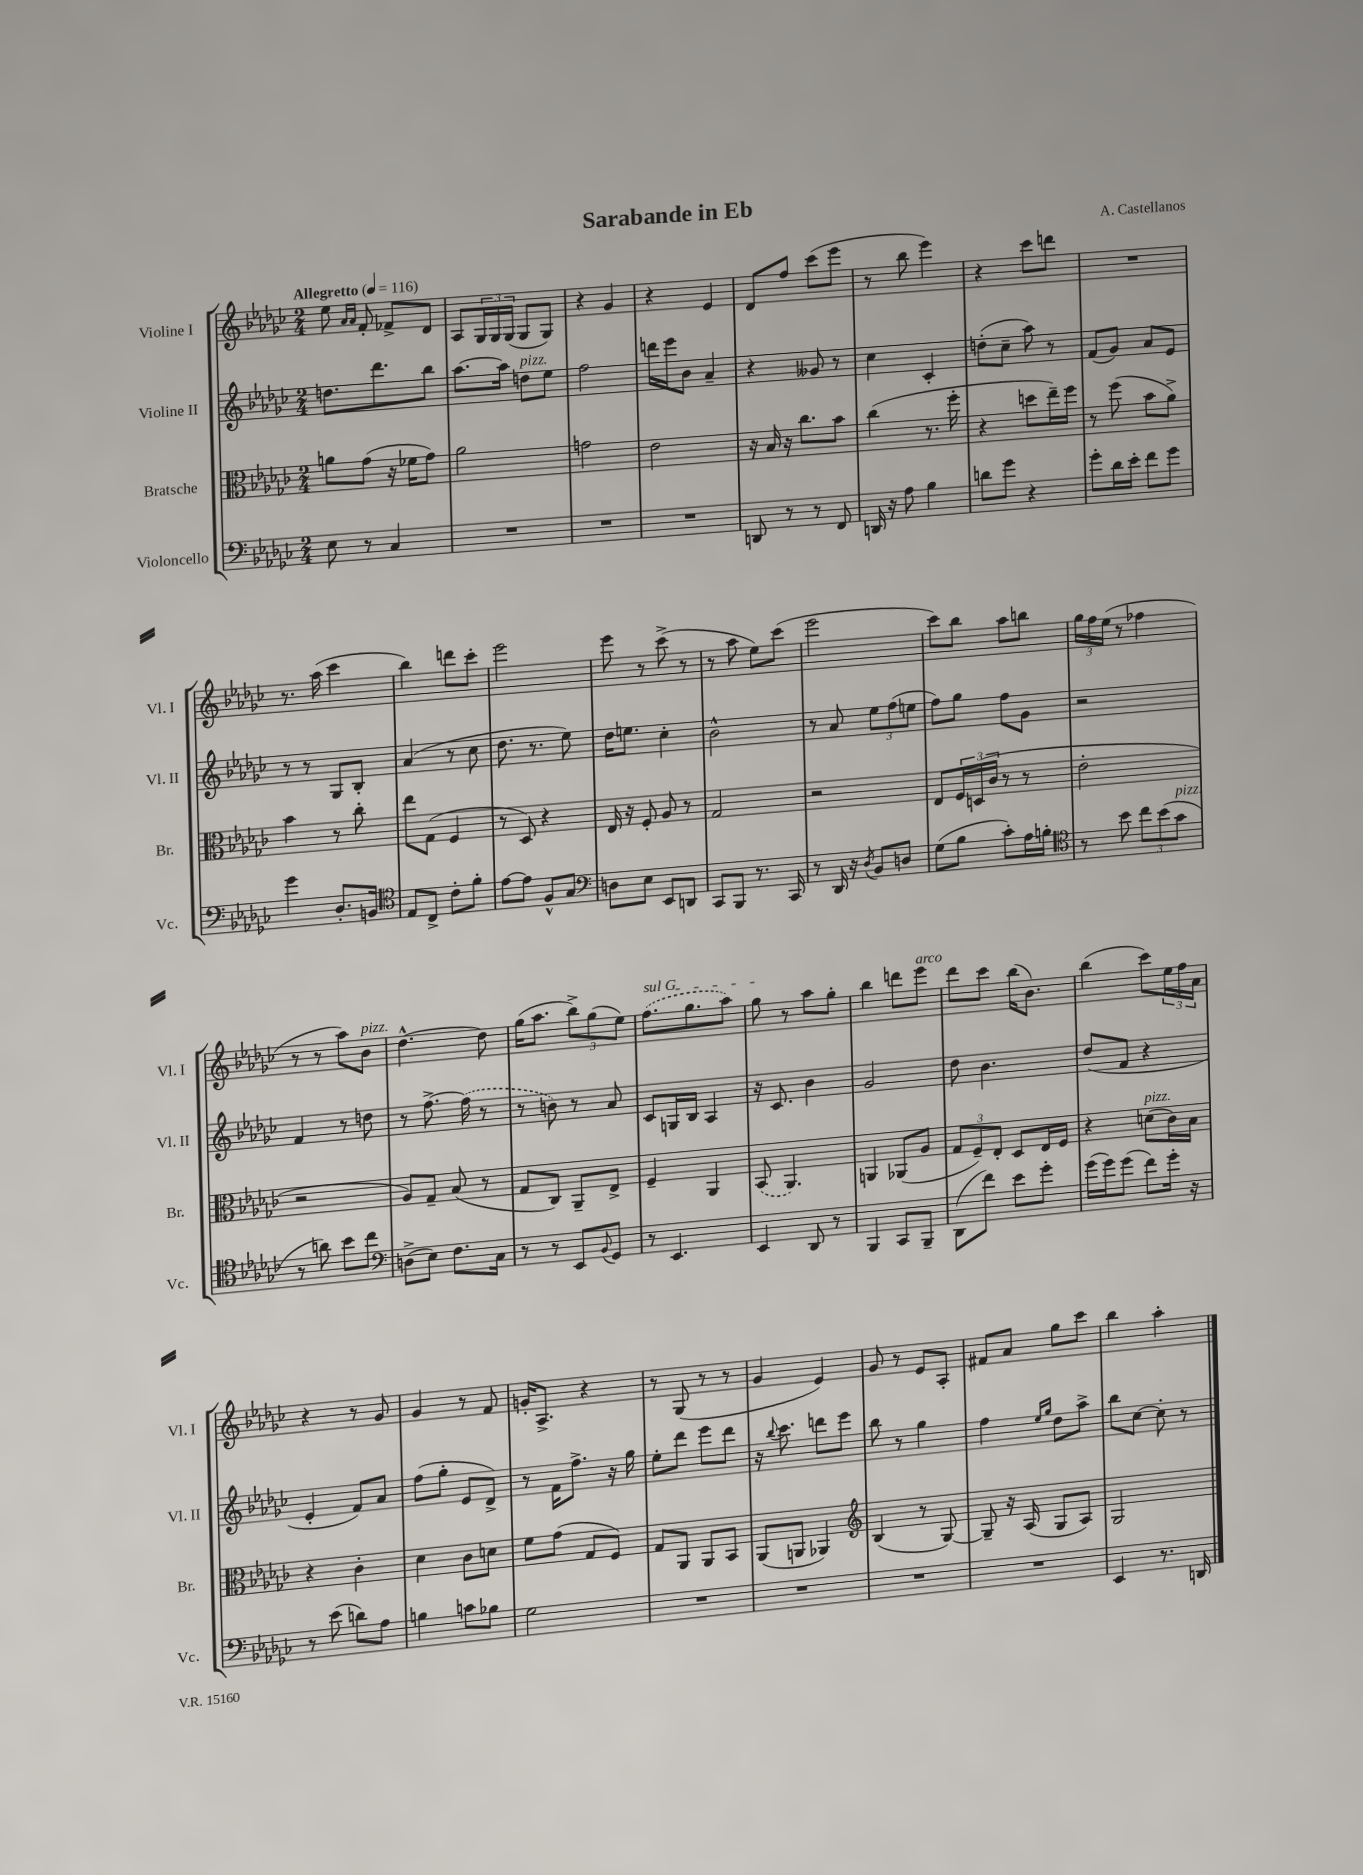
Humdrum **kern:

**kern	**kern	**kern	**kern
*staff4	*staff3	*staff2	*staff1
*clefF4	*clefC3	*clefG2	*clefG2
*k[b-e-a-d-g-c-]	*k[b-e-a-d-g-c-]	*k[b-e-a-d-g-c-]	*k[b-e-a-d-g-c-]
*M2/4	*M2/4	*M2/4	*M2/4
*MM116	*MM116	*MM116	*MM116
8E-	8a	8.dd	8ee-
.	.	.	16qqa-
.	.	.	16qqa-
8r	(8g-	.	8f'
.	.	8.ddd-	.
4C-	16r	.	8f-^
.	16f-	.	.
.	8g-)	8bb-	8d-
=	=	=	=
2r	2a-	[8.aa-	8A-
.	.	.	24G-
.	.	.	24G-
.	.	16aa-]	.
.	.	.	(24G-
.	.	8dd	8G-
.	.	8ee-	8G-)
=	=	=	=
2r	2g	2ff	4r
.	.	.	4g-
=	=	=	=
2r	2e-	16ddd	4r
.	.	16eee-	.
.	.	8b-	.
.	.	4a-~	4e-
=	=	=	=
8DD	16r	4r	8d-
.	16B-	.	.
8r	16r	.	8ff
.	8.cc-	.	.
8r	.	8g--	(8ccc-
8FF	8b-	8r	8eee-
=	=	=	=
16DD	(4cc-	4cc-	8r
16r	.	.	.
8A-	.	.	8bb-
4B-	8.r	4c-'	4eee-)
.	16ff'	.	.
=	=	=	=
8d	4r	(8dd'	4r
8g-	.	8cc-~	.
4r	8dd	8aa-)	8ccc-
.	16ee-~)	8r	8ddd
.	16ff	.	.
=	=	=	=
8g-'	8r	(8f	2r
16d-	(8ff	8g-)	.
16e-'	.	.	.
8f	8b-	8a-	.
8g-	8a-^)	8e-	.
=	=	=	=
4g-	4b-	8r	8.r
.	.	8r	.
.	.	.	(16aa-
8.D-'	8r	8G-	4ccc-
.	8cc-'	8B-'	.
16BB	.	.	.
=	=	=	=
*clefC4	*	*	*
8E-	8ee-	(4a-	4bb-)
8C-^	(8G-	.	.
8c-'	4F	8r	8ddd
8f'	.	8cc-	8ccc-'
=	=	=	=
[8e-	8r	8.dd-	2eee-
8e-]	8D-)	.	.
.	.	8.r	.
8F^^	4r	.	.
8G-	.	8ee-)	.
=	=	=	=
*clefF4	*	*	*
8D	16E-	16dd-	8eee-
.	16r	8.ee	.
8E-	8F'	.	8r
8EE-	8A-	4cc-'	(8ccc-^
8DD	8r	.	8r
=	=	=	=
8CC-	2G-	2b-^^	8r
8BBB-	.	.	8aa-
8.r	.	.	8ee-)
.	.	.	(8ccc-
16CC-	.	.	.
=	=	=	=
8r	2r	8r	2eee-
16DD-	.	8a-	.
16r	.	.	.
8qD-	.	.	.
8BB-	.	12ee-	.
.	.	(12ff	.
8D	.	.	.
.	.	12ee	.
=	=	=	=
(8G-	8E-	8ff)	8ccc-)
8B-	24F	8gg-	8bb-
.	(24D	.	.
.	24c-	.	.
8c-')	8r	8ff	8aa-
16A-	8r	8g-	8bb
16B'	.	.	.
=	=	=	=
*clefC4	*	*	*
8r	2e-'	2r	24gg-
.	.	.	24ff
.	.	.	(24ee-
8b-	.	.	8r
12cc-	.	.	4ff-
(12b-	.	.	.
12g-	.	.	.
=	=	=	=
8r	2r	4f	8r
8a)	.	.	8r
8b-	.	8r	8aa-)
8cc-	.	8dd	8b-
=	=	=	=
*clefF4	*	*	*
(8D^	8A-)	8r	[4.dd-^^
8E-)	8G-~	[8.ff^	.
8.F	(8B-	.	.
.	.	(16ff]	.
.	8r	8r	8dd-]
16C-	.	.	.
=	=	=	=
8r	8G-	8r	(16gg-
.	.	.	8.aa-
8r	8C-)	8b)	.
8EE-	8AA-~	8r	12bb-^)
.	.	.	(12gg-
8qqBB-	.	.	.
8GG-	8E-^	8a-	.
.	.	.	12ee-)
=	=	=	=
8r	4F~	8c-	(8.ff
4.EE-	.	16G	.
.	.	16B-	8.gg-
.	4AA-	4A-	.
.	.	.	8aa-)
=	=	=	=
4EE-	(8BB-	16r	8gg-
.	.	8.c-	.
.	4.AA-)	.	8r
8DD-	.	4b-	8aa-
8r	.	.	8gg-'
=	=	=	=
4BBB-	4AA	2g-	4bb-
8CC-	(8AA-	.	8ddd
8BBB-~	8A-	.	8eee-
=	=	=	=
(8DD-	12G-	8dd-	8ddd-
.	12F~)	.	.
8f)	.	4.b-	8ccc-
.	12E-'	.	.
8e-	8D-	.	(16bb-
.	.	.	8.b-)
8g-'	16E-	.	.
.	16F	.	.
=	=	=	=
(16g-	4r	(8dd-	(4bb-
16g-)	.	.	.
(8g-	.	8f	.
8f)	(8d	4r	8ccc-)
16g-'	16c-)	.	24ee-
.	.	.	24ff
16r	16B-	.	.
.	.	.	24a-
=	=	=	=
8r	4r	4e-'	4r
(8e-	.	.	.
8d)	4c-'	8f)	8r
8A-	.	8a-	8g-
=	=	=	=
4B	4d-	(8ff	4g-
.	.	8gg-'	.
8c	8c-	8e-	8r
8B-	8d	8d-^)	8f
=	=	=	=
2G-	8f	8r	16g'
.	.	.	8.A-^
.	(8g-	16f	.
.	.	8.ff^	.
.	8G-	.	4r
.	8F)	16r	.
.	.	16gg-	.
=	=	=	=
2r	8G-	8ee-'	8r
.	8AA-	8ddd-	(8G-
.	8AA-	8eee-	8r
.	8BB-	8ddd-	8r
=	=	=	=
2r	(8AA-	16r	4g-
.	.	8qqbb-	.
.	.	8.ccc-	.
.	8AA	.	.
.	4AA-)	8ddd	4e-)
.	.	8eee-	.
=	=	=	=
*	*clefG2	*	*
2r	(4B-	8bb-	8g-
.	.	8r	8r
.	8r	4gg-	8e-
.	[8G-)	.	8A-'
=	=	=	=
2r	8G-~]	4ff	8f#
.	16r	.	8a-
.	(16A-	.	.
.	.	16qqee-	.
.	.	16qqgg-	.
.	8G-	8dd-	8gg-
.	8A-)	8aa-^	8ccc-
=	=	=	=
4EE-	2G-	8bb-	4bb-
.	.	[8cc-	.
8.r	.	8cc-']	4aa-'
.	.	8r	.
16DD	.	.	.
==	==	==	==
*-	*-	*-	*-
